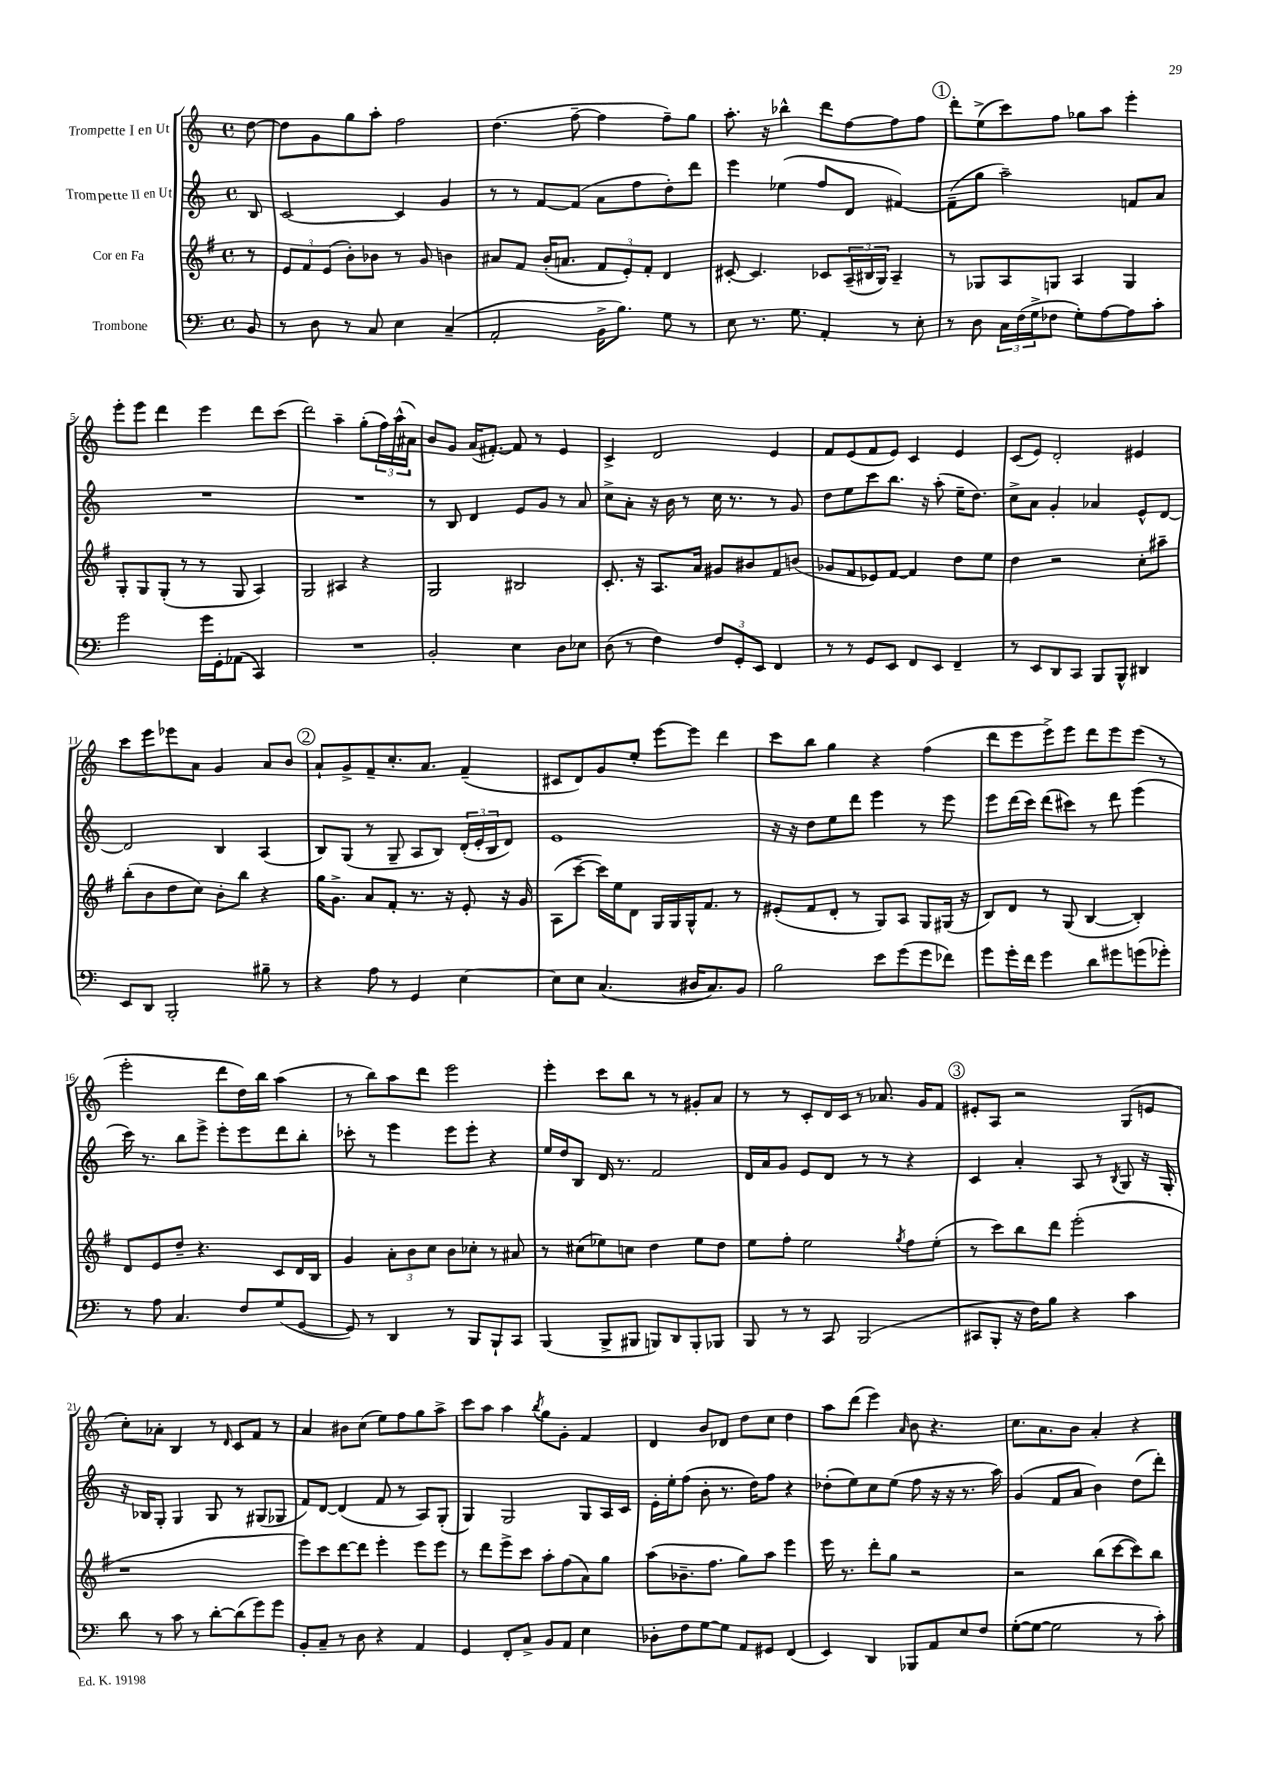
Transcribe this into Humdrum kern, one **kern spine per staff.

**kern	**kern	**kern	**kern
*staff4	*staff3	*staff2	*staff1
*clefF4	*clefG2	*clefG2	*clefG2
*k[]	*k[f#]	*k[]	*k[]
*M4/4	*M4/4	*M4/4	*M4/4
*met(c)	*met(c)	*met(c)	*met(c)
8BB/	8r	8B/	[8dd\
=	=	=	=
8r	12e/L	[2c/	8dd\]L
.	12f#/	.	.
8D\	.	.	8g\
.	(12e/J	.	.
8r	8b'\L)	.	8gg\
8C/	8b-\J	.	8aa'\J
4E\	8r	4c/]	2ff\
.	8g/	.	.
(4C~/	4b\	4g/	.
=	=	=	=
2AA'/	8a#/L	8r	(4.dd\
.	8f#/J	8r	.
.	(16b'/LK	[8f/L	.
.	8.a/J	.	.
.	.	(8f/]J	[8ff~\
16BB^\LK	12f#/L	8a\L	4ff\]
8.B\J)	.	.	.
.	12e'/)	.	.
.	.	8ff\	.
.	12f#'/J	.	.
8G\	4d/	8dd'\)	8ff~\L)
8r	.	8ddd\J	8gg\J
=	=	=	=
8E\	[8c#'/	4eee\	8.aa'\
8.r	4.c#/]	.	.
.	.	.	16r
.	.	(4ee-\	4bb-^^\
8.G\	.	.	.
4AA'/	8c-/L	8ff/L	8ddd\L
.	(24A~/L	8d/J	[8ff\
.	24B#/	.	.
.	24G/JJ)	.	.
8r	4A~/	[4f#/)	8ff\]
8E'\	.	.	8ff\J
=	=	=	=
8r	8r	(8f#~\]L	8ddd'\L
8D\	8G-/L	8gg\J	(8ee^\
24C\LL	8A/	2aa~\)	8ccc\)
(24F\	.	.	.
24G^\J	.	.	.
8F-\J	8G/J	.	8ff\J
8G'\L)	4A/	.	8gg-\L
[8A\	.	.	8aa\J
8A\]	4G/	8f/L	4eee'\
8c'\J	.	8a/J	.
=	=	=	=
2g\	8G'/L	1r	8eee'\L
.	8G/	.	8eee\J
.	(8G'/J	.	4ddd\
.	8r	.	.
16g\LL	8r	.	4eee\
16GG'\J	.	.	.
(8AA-\J	8G/	.	.
4CC/)	4A/)	.	8ddd\L
.	.	.	(8ccc\J
=	=	=	=
1r	2G/	1r	2ddd\)
.	4A#/	.	4aa~\
.	4r	.	(8gg'\L
.	.	.	24ff\L)
.	.	.	(24aa^^\
.	.	.	24a#\JJ)
=	=	=	=
2BB'/	2G/	8r	8b/L
.	.	8B/	8g/J
.	.	4d/	(16a/LK
.	.	.	[8.f#'/J)
4E\	2B#/	8e/L	8f#/]
.	.	8g/J	8r
8D\L	.	8r	4e/
8E-\J	.	8a/	.
=	=	=	=
(8D\	8.c'/	8cc^\L	4c^/
8r	.	8a'\J	.
.	16r	.	.
4F\)	8.A/L	16r	2d/
.	.	16b\	.
.	.	8r	.
.	16a/Jk	.	.
12F/L	8g#/L	16cc\	.
.	.	8.r	.
12GG'/	.	.	.
.	8b#/	.	.
12EE/J	.	.	.
4FF/	8f#/	8r	4e/
.	(8b/J	8g/	.
=	=	=	=
8r	8g-/L	8dd\L	8f/L
8r	8f#/	8ee\	(8e/
8GG/L	8e-/)	8ccc\	8f/
8EE/J	[8f#/J	8.bb\J	8e/J)
8FF/L	4f#/]	.	4c/
.	.	16r	.
8EE/J	.	(8aa'\	.
4FF~/	8dd\L	16ee~\LK	4e/
.	.	8.dd\J)	.
.	8ee\J	.	.
=	=	=	=
8r	4dd\	8cc^\L	(8c/L
8EE/L	.	8a\J	8e/J)
8DD/	2r	4g'/	2d'/
8CC/J	.	.	.
8BBB/L	.	4a-/	.
8BBB^^/J	.	.	.
4DD#/	8cc'\L	8e^^/L	4e#/
.	8aa#~\J	[8d/J	.
=	=	=	=
8EE/L	(8bb'\L	2d/]	8ccc\L
8DD/J	8b\	.	8eee\
2BBB'/	8dd\	.	8eee-\
.	8cc\J)	.	8a\J
.	8b'\L	4B/	4g/
.	8bb\J	.	.
8B#~\	4r	(4A/	8a/L
8r	.	.	8b/J
=	=	=	=
4r	16gg\LK	8B/L)	8a`/L
.	8.g^\J	.	.
.	.	(8G/J	8g^/
8A\	8a/L	8r	8f~/
8r	8f#'/J	8G~/	8.cc'/
4GG/	8.r	8A/L	.
.	.	.	8.a/J
.	.	8B/J)	.
.	16r	.	.
[4E\	8e'/	(24d'/LL	(4f~/
.	.	24e'/	.
.	.	24B/J	.
.	16r	8d/J)	.
.	16g/	.	.
=	=	=	=
8E\]L	(8A\L	1e	8c#/L
8E\J	[8ccc~\J	.	8d/)
(4.C/	16ccc\]LL)	.	8g/
.	16ee\J	.	.
.	8d\J	.	8ee'/J
.	16G/LL	.	[8eee\L
.	16G/	.	.
16D#/LK	16G^^/J	.	8eee\]J
8.C/)	8.f#/J	.	.
.	.	.	4ddd\
8BB/J	8r	.	.
=	=	=	=
2B\	(8e#'/L	16r	8ccc\L
.	.	16r	.
.	8f#/	8dd\L	8bb\J
.	8d'/J	8ee\	4gg\
.	8r	8ddd\J	.
8e\L	8G/L)	4eee\	4r
(8g\	8A/J	.	.
8g\	8G/L	8r	(4ff\
8f-\J)	(16G#/Jk	8eee\	.
.	16r	.	.
=	=	=	=
8g\L	8B/L)	8eee\L	8ddd\L
16g'\L	8d/J	(16ddd\L	8eee\
16f\JJ	.	16ccc\JJ)	.
4g\	8r	(8ddd\L	8eee^\)
.	(8G/	8ccc#\J)	8eee\J
8d\L	[4B/	8r	8ddd\L
8g#\	.	8ddd\	8eee\
(8g\	4B'/])	(4eee\	(8eee\J
8g-'\J)	.	.	8r
=	=	=	=
8r	8d/L	16ccc\)	2eee'\
.	.	8.r	.
8A\	8e/	.	.
4.C/	8dd~/J	8bb\L	.
.	4.r	8eee^\J	.
.	.	8eee'\L	8ddd\L
8F/L	.	8eee\	16dd\L)
.	.	.	16bb\JJ
(8G/	8c/L	8ddd\	(4aa\
[8GG/J	16d/L	8bb'\J	.
.	16B/JJ	.	.
=	=	=	=
8GG/])	4g/	8ccc-'\	8r
8r	.	8r	8bb\L)
4DD/	12a'\L	4eee\	8aa\
.	12b\	.	.
.	.	.	8ddd\J
.	12cc\J	.	.
8r	8b\L	8eee\L	2eee\
8BBB/L	8cc-'\J	8eee'\J	.
8BBB`/	8r	4r	.
8CC/J	8a#/	.	.
=	=	=	=
(4BBB/	8r	16ee/LL	4eee'\
.	.	16dd/J	.
.	(8cc#\L	8B/J	.
8BBB^/L	8ee-\)	16d/	8ccc\L
.	.	8.r	.
8BBB#/J	8cc\J	.	8bb\J
8BBB/L)	4dd\	2f/	8r
8DD/	.	.	8r
8BBB'/	8ee-\L	.	8g#'/L
8BBB-/J	8dd\J	.	8a/J
=	=	=	=
8BBB/	8ee\L	16d/LL	8r
.	.	16a/J	.
8r	8ff#'\J	8g/J	8r
8r	2ee\	8e/L	8c'/L
8CC/	.	8d/J	16d/L
.	.	.	16c/JJ
(2BBB/	.	8r	8r
.	.	8r	8.a-/
.	8qgg/	.	.
.	8ff#\L	4r	.
.	.	.	16g/LK
.	(8ee'\J	.	8f/J
=	=	=	=
8CC#/L	8r	4c/	8e#'/L
8BBB'/J	8ccc\L)	.	8A/J
16r	8bb\	4a'/	2r
16F\LK)	.	.	.
8B\J	8ddd\J	.	.
4r	(2eee'\	8A/	.
.	.	8r	.
.	.	8qB/	.
4c\	.	8G/	(8G/L
.	.	16r	8e/J
.	.	16G'/	.
=	=	=	=
8d\	1r	16r	8cc'\L)
.	.	16B-/LK	.
8r	.	8G'/J	8a-'\J
8c\	.	4G/	4B/
8r	.	.	.
[8d'\L	.	8G/	8r
.	.	.	16qqd/
(8d\]	.	8r	8c/L
8g\)	.	(8G#/L	8f/J
8g\J	.	8G-/J	8r
=	=	=	=
8BB'/L	8eee\L)	8f/L)	4a/
8C~/J	8ccc\	[8d/J	.
8r	[8ddd\	(4d/]	8b#\L
8D\	8ddd\]J	.	(8cc\J
4r	4eee'\	8f/	8ee\L)
.	.	8r	8ff\
4AA/	8eee\L	8A/L)	8gg\
.	8eee\J	(8G'/J	8aa^\J
=	=	=	=
4GG/	8r	4G/)	8ccc\L
.	8ddd\L	.	8aa\J
8FF'/L	8eee^\	2G/	4aa\
8C^/J	8ccc\J	.	.
.	.	.	8qbb/
8BB/L	8aa'\L	.	8gg\L
8AA/J	(8ff#\	.	8g'\J
4E\	8a\)	8G/L	4f/
.	8gg\J	16A/L	.
.	.	16c/JJ	.
=	=	=	=
8D-'\L	(8aa\L	16e'\LL	4d/
.	.	16ee'\J	.
8F\	8.b-~\	(8ff\J	.
[8G\	.	8b'\	8b/L
.	8.ff#\J	.	.
8G\]J	.	8.r	8d-/J
8AA/L	8gg\L)	.	8dd\L
.	.	16dd\LK)	.
8GG#/J	8aa\J	8ff\J	8cc\J
(4FF/	4eee\	4r	4dd\
=	=	=	=
4EE/)	16eee\	(8dd-'\L	8aa\L
.	8.r	.	.
.	.	8ee\)	(8ddd\J
4DD/	8ddd'\L	8cc\	4eee\)
.	8gg\J	(8ee\J	.
.	.	.	16qqa/
8BBB-/L	2r	8ff\	8b\
8AA/	.	16r	4.r
.	.	16r	.
8E/	.	8.r	.
8F/J	.	.	.
.	.	16aa\)	.
=	=	=	=
([8G'\L	2r	(4g/	8.cc\L
8G\_J	.	.	.
.	.	.	8.a\
2G\]	.	8f/L	.
.	.	8a/J	8b\J
.	(8bb\L	4b\)	4a'/
.	[8ccc\	.	.
8r	8ccc\])	(8dd\L	4r
8c'\)	8bb\J	8ddd'\J)	.
==	==	==	==
*-	*-	*-	*-
